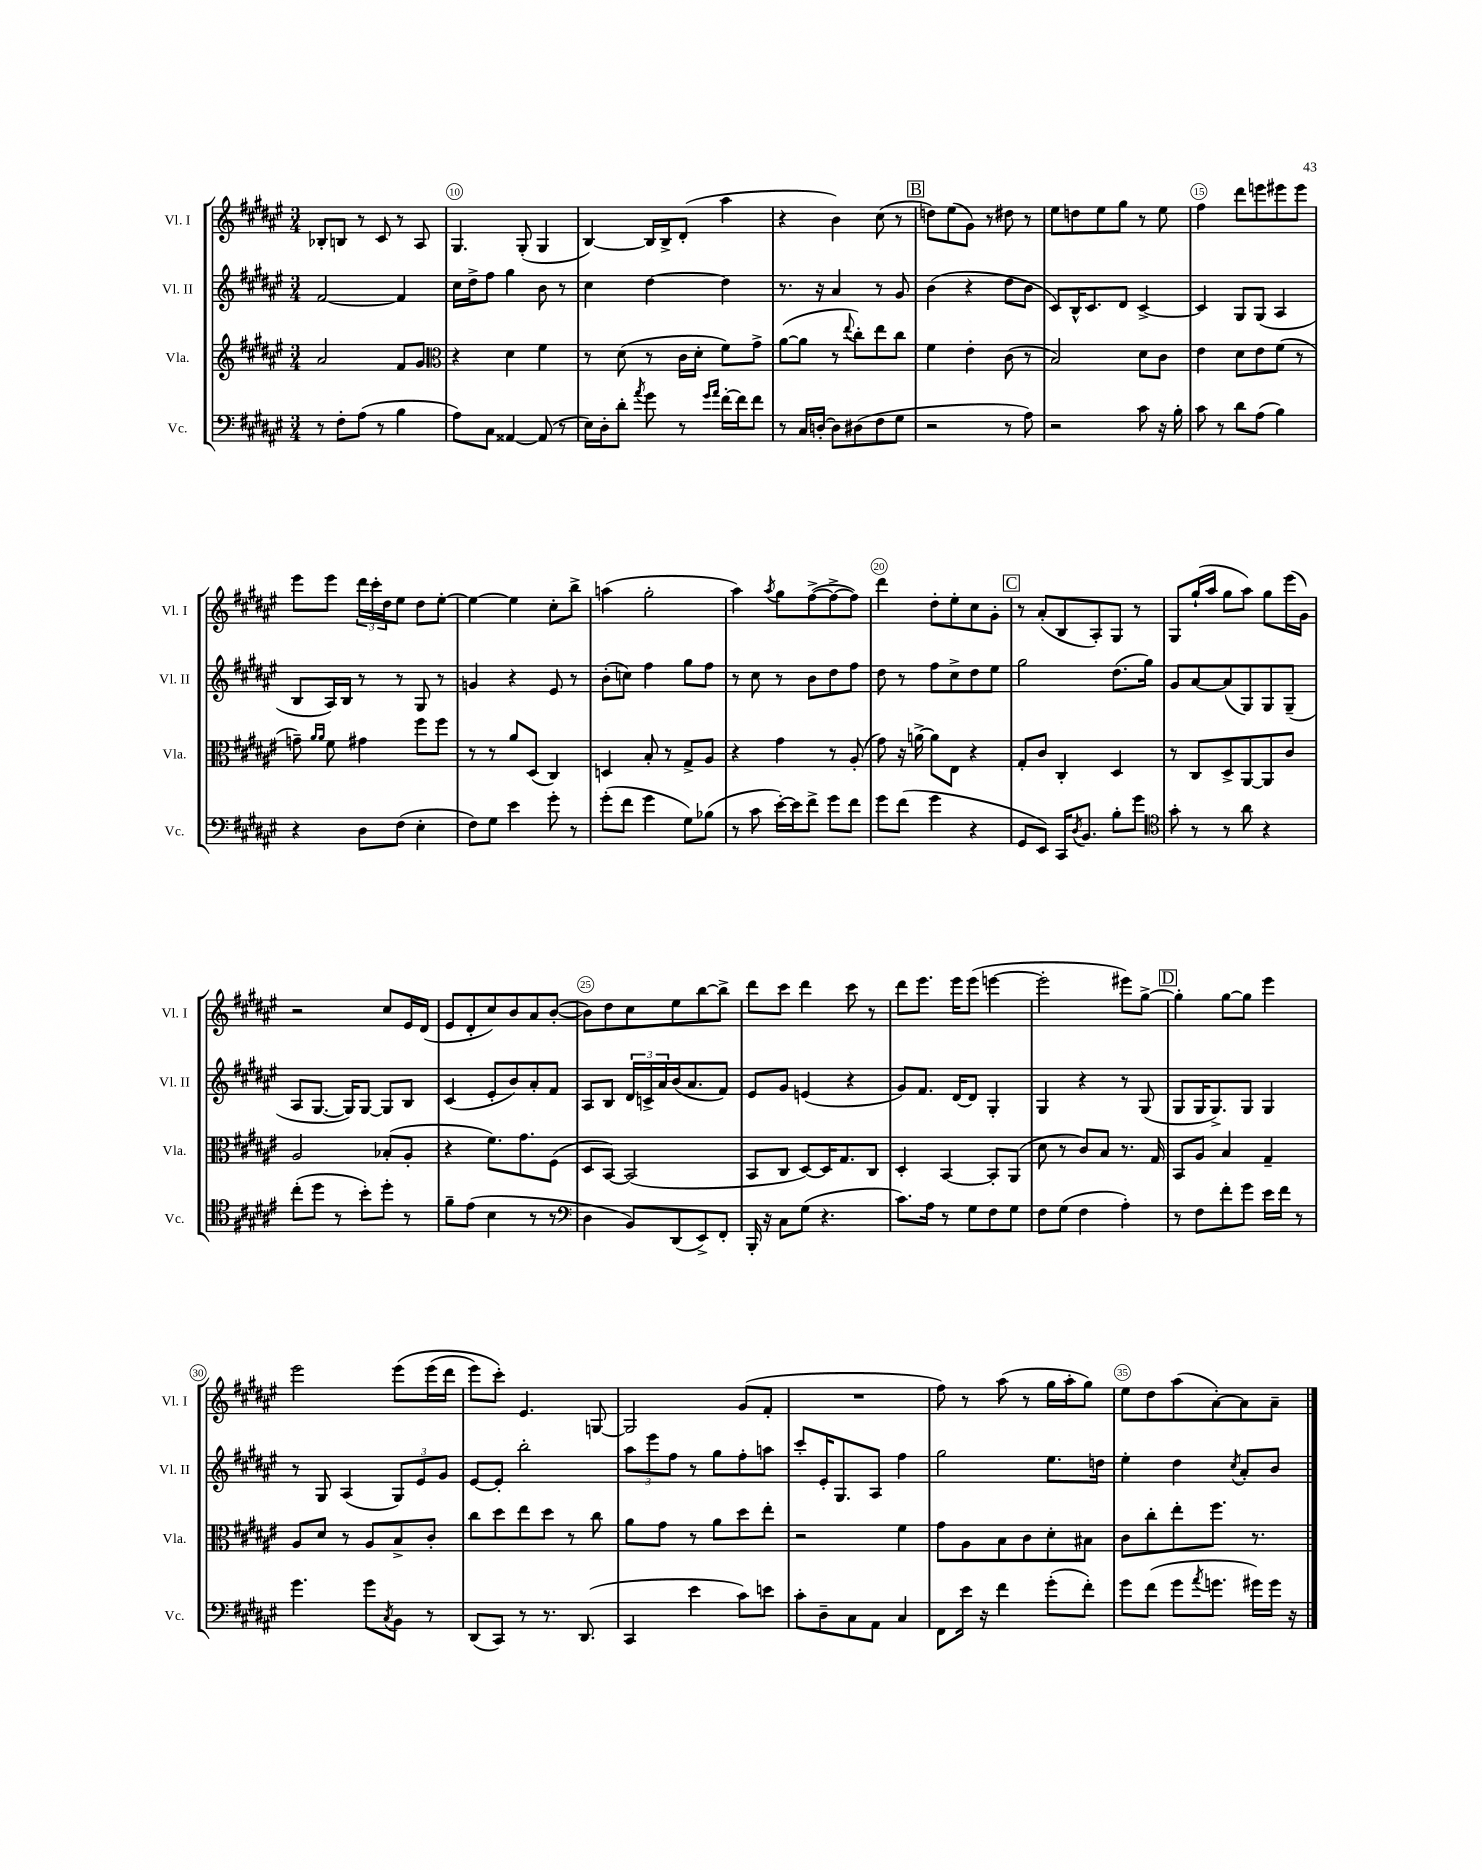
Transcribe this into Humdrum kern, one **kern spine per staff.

**kern	**kern	**kern	**kern
*part4	*part3	*part2	*part1
*staff4	*staff3	*staff2	*staff1
*I"Vc.	*I"Vla.	*I"Vl. II	*I"Vl. I
*I'Vc.	*I'Vla.	*I'Vl. II	*I'Vl. I
*clefF4	*clefG2	*clefG2	*clefG2
*k[f#c#g#d#a#e#]	*k[f#c#g#d#a#e#]	*k[f#c#g#d#a#e#]	*k[f#c#g#d#a#e#]
*M3/4	*M3/4	*M3/4	*M3/4
=9	=9	=9	=9
8r	2a#/	[2f#/	8B-X'/L
8F#'\L	.	.	8Bn/J
(8A#\J	.	.	8r
8r	.	.	8c#/
4B\	8f#/L	4f#/]	8r
.	8g#/J	.	8A#/
=10	=10	=10	=10
*	*clefC3	*	*
8A#\L)	4r	16cc#\LL	4.G#/
.	.	16dd#^\J	.
8C#\J	.	8ff#\J	.
[4AA##X/	4d#\	4gg#\	.
.	.	.	(8G#'/
(8AA##/]	4f#\	8b\	4G#/
8r	.	8r	.
=11	=11	=11	=11
16E#\LL)	8r	4cc#\	[4B/)
16D#'\J	.	.	.
8d#'\J	(8d#\	.	.
8qa#/	.	.	.
8g#\	8r	[4dd#\	16B/LL]
.	.	.	16B^/J
8r	16c#\LL	.	(8d#'/J
.	16d#'\JJ	.	.
16qqg#/LL	.	.	.
16qqa#/JJ	.	.	.
[16f#'\LL	8f#\L)	4dd#\]	4aa#\
16f#\J]	.	.	.
8f#\J	8g#^\J	.	.
=12	=12	=12	=12
8r	([8a#\L	8.r	4r
16C#/LL	8a#\J]	.	.
[16Dn'/JJ	.	16r	.
8D\L]	8r	4a#/	4b\)
.	8qqee#/	.	.
(8D#X\	8cc#'\L)	.	.
8F#\	8ee#\	8r	(8cc#\
8G#\J	8cc#\J	8g#/	8r
!!LO:REH:place=s1:t=B
=13	=13	=13	=13
2r	4f#\	(4b\	8ddn\L)
.	.	.	(8ee#\
.	4e#'\	4r	8g#\J)
.	.	.	8r
8r	(8c#\	8dd#\L	8dd#X\
8A#\)	8r	8b\J	8r
=14	=14	=14	=14
2r	2B/)	8c#/L)	8ee#\L
.	.	16B^^/K	8ddn\
.	.	8.c#/	.
.	.	.	8ee#\
.	.	8d#/J	8gg#\J
8c#\	8d#\L	[4c#^/	8r
16r	8c#\J	.	8ee#\
16B'\	.	.	.
=15	=15	=15	=15
8c#\	4e#\	4c#/]	4ff#\
8r	.	.	.
8d#\L	8d#\L	8G#/L	8ddd#\L
(8A#\J	8e#\	(8G#/J	8eeen\
4B\)	(8f#\J	4A#/	8eee#X\
.	8r	.	8eee#\J
!!LO:LB:g=z
=16	=16	=16	=16
4r	8gn~\)	8B/L	8eee#\L
.	16qqa#/LL	.	.
.	16qqa#/JJ	.	.
.	8f#\	16A#/L)	8eee#\J
.	.	16B/JJ	.
8D#\L	4g#X\	8r	24ddd#\LL
.	.	.	24ccc#'\
.	.	.	24dd#\J
(8F#\J	.	8r	8ee#\J
4E#'\	8ff#\L	8G#/	8dd#\L
.	8ff#\J	8r	[8ee#'\J
=17	=17	=17	=17
8F#\L)	8r	4gn/	4ee#\_
8G#\J	8r	.	.
4e#\	8a#/L	4r	4ee#\]
.	(8D#/J	.	.
8g#'\	4C#/)	8e#/	8cc#'\L
8r	.	8r	8bb^\J
=18	=18	=18	=18
(8g#'\L	4Dn/	(8b'\L	(4aan\
8f#\J	.	8ccn\J)	.
4g#\	8B'/	4ff#\	2gg#'\
.	8r	.	.
8G#\L)	8G#^/L	8gg#\L	.
(8B-X\J	8A#/J	8ff#\J	.
=19	=19	=19	=19
8r	4r	8r	4aa#\)
8c#\	.	8cc#\	.
.	.	.	8qaa#/
[16e#'\LL)	4g#\	8r	8gg#\L
16e#\J]	.	.	.
8f#^\J	.	8b\L	([8ff#^\
8g#\L	8r	8dd#\	8ff#^\_
8f#\J	(8A#'/	8ff#\J	8ff#\J])
=20	=20	=20	=20
8g#\L	8g#\)	8dd#\	4ddd#\
(8f#\J	16r	8r	.
.	[16an^\	.	.
4g#\	8a\L]	8ff#\L	8dd#'\L
.	8E#\J	8cc#^\	8ee#'\
4r	4r	8dd#\	8cc#\
.	.	8ee#\J	8g#'\J
!!LO:REH:place=s1:t=C
=21	=21	=21	=21
8GG#/L	8G#'/L	2gg#\	8r
8EE#/J)	8c#/J	.	(8a#'/L
16CC#/KL	4C#'/	.	8B/
8qD#/	.	.	.
8.BB/J	.	.	.
.	.	.	8A#'/)
8B'\L	4D#/	(8.dd#\L	8G#/J
8g#\J	.	.	8r
.	.	16gg#\Jk)	.
=22	=22	=22	=22
*clefC4	*	*	*
8g#'\	8r	8g#/L	8G#/L
8r	8C#/L	[8a#/	(16gg#`/L
.	.	.	16aa#/JJ
8r	8D#^/	(8a#/]	8gg#\L
8a#\	[8AA#/	8G#/)	8aa#\J)
4r	8AA#/]	8G#/	8gg#\L
.	8c#/J	(8G#~/J	(16eee#\L
.	.	.	16g#\JJ)
!!LO:LB:g=z
=23	=23	=23	=23
(8cc#'\L	2A#/	8A#/L	2r
8dd#\J	.	[8.G#/J	.
8r	.	.	.
.	.	16G#/KL])	.
8b'\L)	.	[8G#/J	.
8dd#'\J	(8B-X'/L	8G#/L]	8cc#/L
8r	8A#'/J	8B/J	16e#/L
.	.	.	(16d#/JJ
=24	=24	=24	=24
8f#~\L	4r	(4c#/	8e#/L
(8e#\J	.	.	8d#'/
4B\	8.f#\L)	8e#'/L	8cc#/)
.	.	8b/)	8b/
.	8.g#\	.	.
8r	.	8a#'/	8a#/
8r	(8F#\J	8f#/J	([8b'/J
=25	=25	=25	=25
*clefF4	*	*	*
4D#\	8D#/L	8A#/L	8b\L])
.	[8BB/J)	8B/J	8dd#\
8BB/L)	(2BB/]	24d#/LL	8cc#\
.	.	24cn^/	.
.	.	24a#/	.
(8DD#/	.	(16b/J	8ee#\
.	.	8.a#/	.
8EE#^/)	.	.	[8bb\
8FF#'/J	.	8f#/J)	8bb^\J]
=26	=26	=26	=26
16BBB'/	8BB/L	8e#/L	8ddd#\L
16r	.	.	.
8C#\L	8C#/J	8g#/J	8ccc#\J
(8G#\J	[8D#/L)	(4en/	4ddd#\
4.r	16D#/K]	.	.
.	8.G#/	.	.
.	.	4r	8ccc#\
.	8C#/J	.	8r
=27	=27	=27	=27
8.c#\L)	4D#'/	8g#/L)	8ddd#\L
.	.	8.f#/J	8.eee#\J
16A#\Jk	.	.	.
8r	[4BB/	.	.
.	.	[16d#/KL	16eee#\KL
8G#\L	.	8d#/J]	(8eee#\J
8F#\	8BB'/L]	4G#'/	[4eeen\
8G#\J	(8AA#/J	.	.
=28	=28	=28	=28
8F#\L	8d#\	4G#/	2eee'\]
(8G#\J	8r	.	.
4F#\	8c#/L)	4r	.
.	8B/J	.	.
4A#'\)	8.r	8r	8eee#X\L)
.	.	(8G#/	[8gg#^\J
.	16G#/	.	.
!!LO:REH:place=s1:t=D
=29	=29	=29	=29
8r	8BB/L	8G#/L	4gg#'\]
8F#\L	8A#/J	16G#/K	.
.	.	8.G#^/)	.
8f#'\	4B/	.	[8gg#\L
8g#\J	.	8G#/J	8gg#\J]
16e#\LL	4G#~/	4G#/	4eee#\
16f#\JJ	.	.	.
8r	.	.	.
!!LO:LB:g=z
=30	=30	=30	=30
4.g#\	8A#/L	8r	2eee#\
.	8d#/J	8G#/	.
.	8r	(4A#/	.
8g#\L	8A#/L	.	.
8qC#/	.	.	.
8BB\J	8B^/	12G#/L)	(8eee#\L
.	.	12e#/	.
8r	8c#'/J	.	(16eee#\L
.	.	12g#/J	.
.	.	.	16ddd#\JJ
=31	=31	=31	=31
(8DD#/L	8cc#\L	[8e#/L	8eee#\L)
8CC#/J)	8dd#\	8e#'/J]	8ccc#'\J)
8r	8ee#\	2bb'\	4.e#/
8.r	8dd#\J	.	.
.	8r	.	.
(8.DD#/	.	.	.
.	8cc#\	.	[8Gn/
=32	=32	=32	=32
4CC#/	8a#\L	12aa#\L	2G/]
.	.	12eee#\	.
.	8g#\J	.	.
.	.	12ff#\J	.
4e#\	8r	8r	.
.	8a#\L	8gg#\L	.
8c#\L)	8dd#\	8ff#'\	(8g#/L
8en\J	8ee#'\J	8aan\J	8f#'/J
=33	=33	=33	=33
8c#'\L	2r	8ccc#'/L	2.r
8D#~\	.	16e#'/K	.
.	.	8.G#/	.
8C#\	.	.	.
8AA#\J	.	8A#/J	.
4C#/	4f#\	4ff#\	.
=34	=34	=34	=34
8FF#\L	8g#\L	2gg#\	8ff#\)
16e#\Jk	8A#\	.	8r
16r	.	.	.
4f#\	8B\	.	(8aa#\
.	8c#\	.	8r
(8g#'\L	8d#'\	8.ee#\L	16gg#\LL
.	.	.	16aa#'\J
8f#'\J)	8B#X\J	.	8gg#\J)
.	.	16ddn\Jk	.
=35	=35	=35	=35
8g#\L	8c#\L	4ee#'\	8ee#\L
(8f#\J	8cc#'\	.	8dd#\
8g#\L	8ee#'\	4dd#\	(8aa#\
8qa#/	.	.	.
8.gn\J	8.ff#\J	.	[8a#'\)
.	.	8qcc#/	.
.	.	8a#'/L	8a#\]
16g#X\LL)	8.r	.	.
16g#\JJ	.	8b/J	8a#~\J
16r	.	.	.
==	==	==	==
*-	*-	*-	*-
